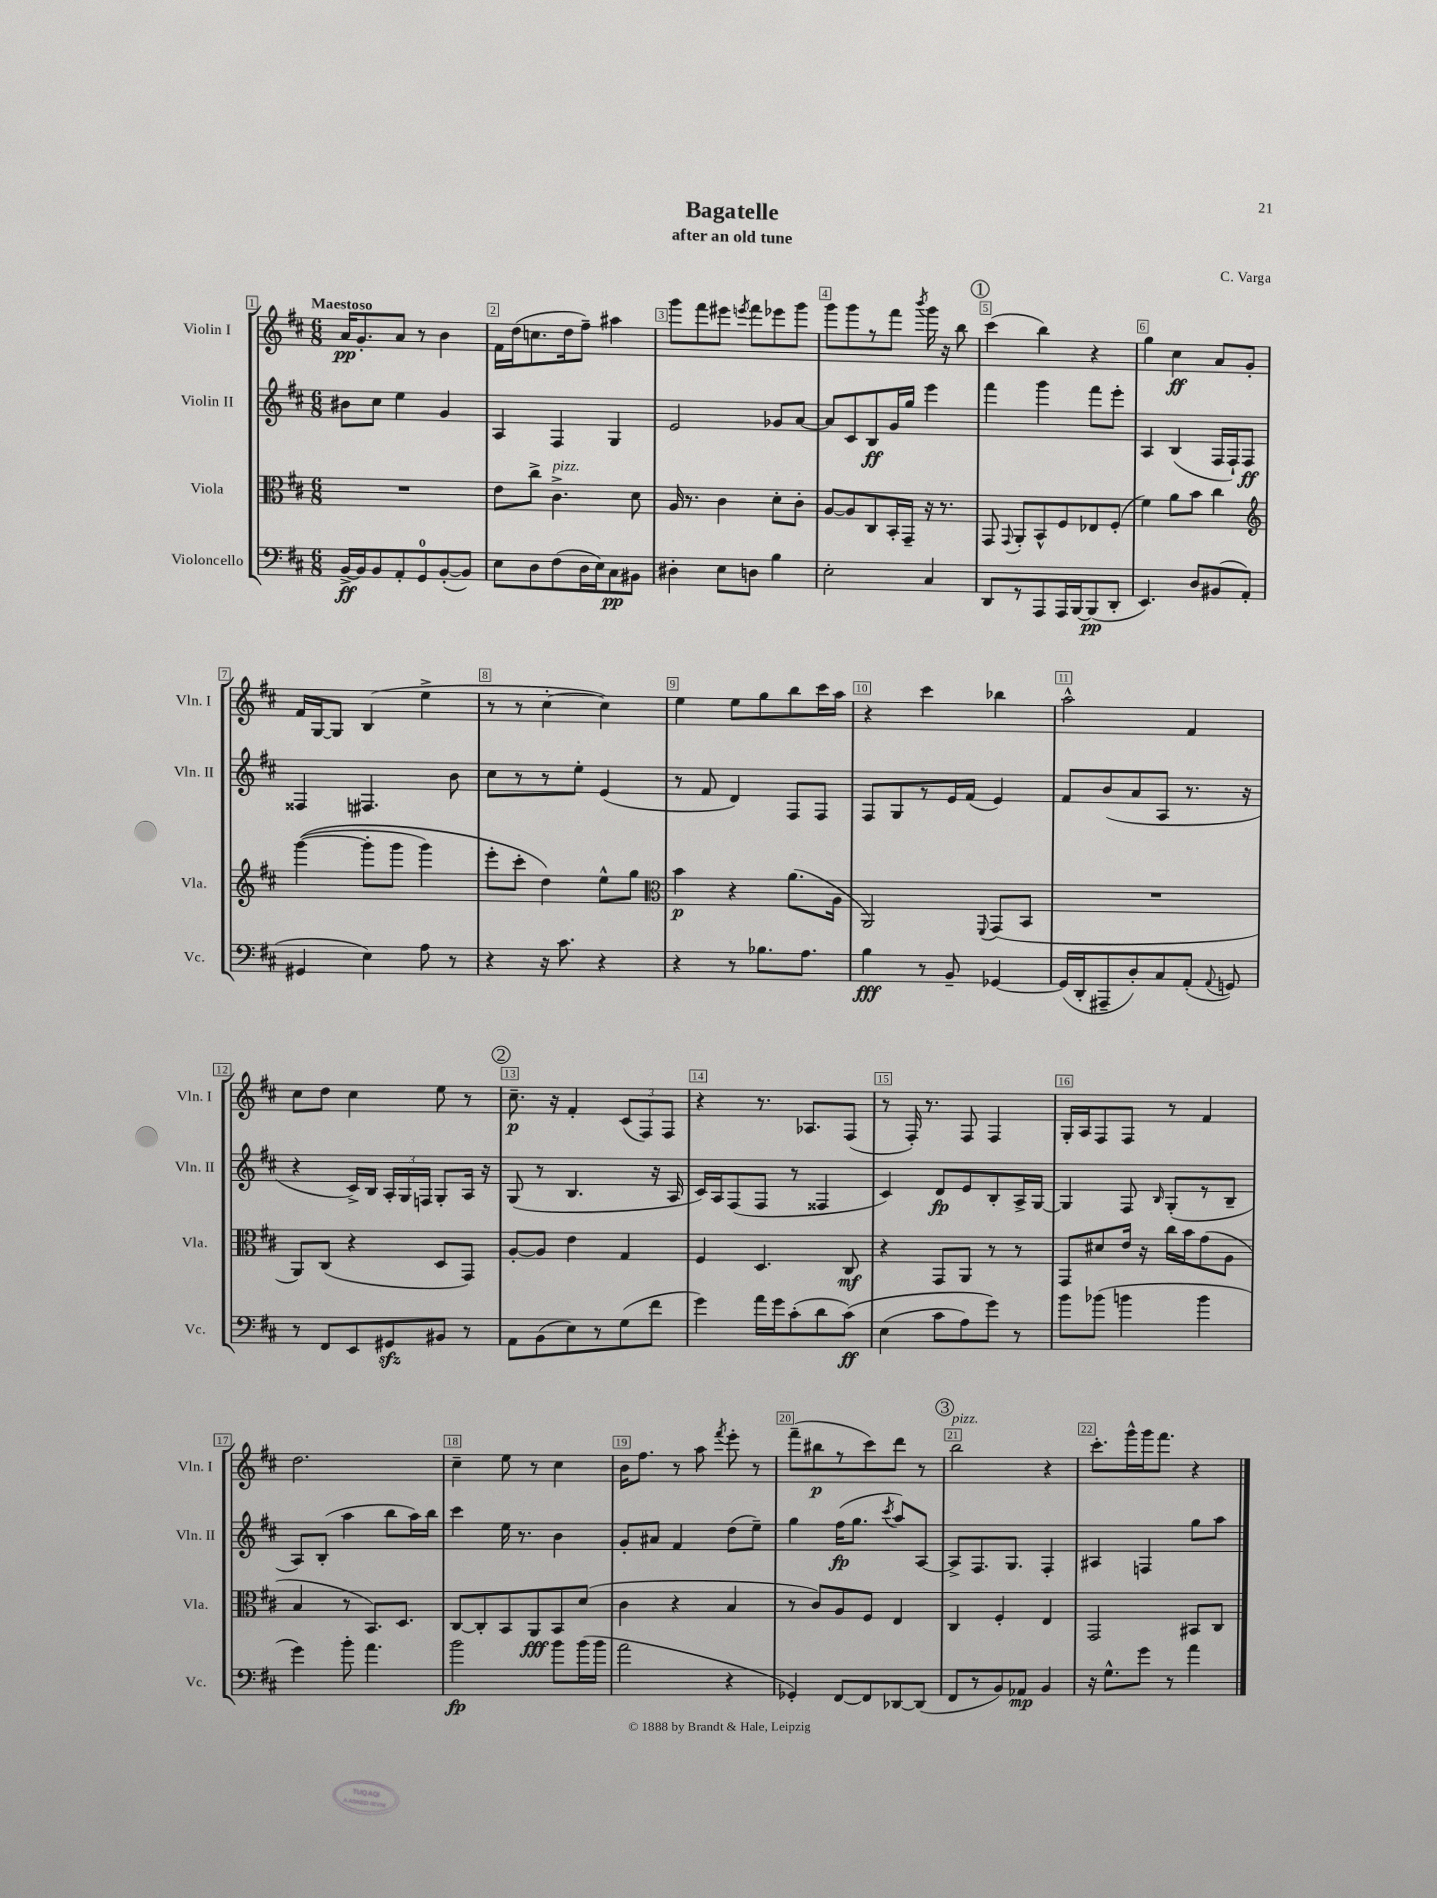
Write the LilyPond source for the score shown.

\header { title = "Bagatelle" composer = "C. Varga" subtitle = "after an old tune" }
<<
\new StaffGroup <<
\new Staff = "s0" \with { instrumentName = "Violin I" shortInstrumentName = "Vln. I" } {
    \clef treble \key d \major \numericTimeSignature \time 6/8 \tempo "Maestoso"
    \autoBeamOff a'16[\pp g'8.-. a'8] r8 b'4 |
    fis'16[ d''16( c''8. d''16 fis''8]--) ais''4 |
    g'''8[ fis'''8 eis'''8] \acciaccatura { e'''8 } fis'''8[ ees'''8 g'''8] |
    g'''8[ g'''8 r8 fis'''8] \acciaccatura { b'''8 } g'''16 r16 b''8 |
    \mark \markup { \circle "1" } cis'''4( b''4) r4 |
    g''4 cis''4\ff a'8[ g'8]-. |
    fis'16[ g16~ g8] b4( e''4-> |
    r8 r8 cis''4~-. cis''4) |
    e''4 e''8[ g''8 b''8 cis'''16 a''16] |
    r4 cis'''4 bes''4 |
    a''2-^ fis'4 |
    cis''8[ d''8] cis''4 e''8 r8 |
    \mark \markup { \circle "2" } cis''8.--\p r16 fis'4-. \tuplet 3/2 { cis'8[( fis8) fis8] } |
    r4 r8. aes8.[ fis8]( |
    r8 fis16-.) r8. fis8 fis4 |
    g16[-. a16 fis8 fis8] r8 fis'4 |
    d''2. |
    cis''4-- e''8 r8 cis''4 |
    b'16[ fis''8.] r8 a''8 \acciaccatura { fis'''8 } e'''8-. r8 |
    fis'''8[--( bis''8\p r8 cis'''8) d'''8] r8 |
    \mark \markup { \circle "3" } b''2^\markup { \italic "pizz." } r4 |
    cis'''8.[-. g'''16-^ g'''16 fis'''8.] r4 \bar "|." |
}
\new Staff = "s1" \with { instrumentName = "Violin II" shortInstrumentName = "Vln. II" } {
    \clef treble \key d \major \numericTimeSignature \time 6/8
    \autoBeamOff bis'8[ cis''8] e''4 g'4 |
    a4 fis4 g4 |
    e'2 ges'8[ a'8]~ |
    a'8[ cis'8 b8\ff g'16 g''16] e'''4 |
    \mark \markup { \circle "1" } fis'''4 g'''4 fis'''8[ e'''8]-. |
    a4 b4( fis16[ fis16-!) fis8]\ff |
    fisis4 fis4. b'8 |
    cis''8[ r8 r8 e''8]-. e'4( |
    r8 fis'8 d'4) fis8[ fis8] |
    fis8[ g8 r8 e'16 fis'16]( e'4) |
    fis'8[ b'8( a'8 a8] r8. r16 |
    r4 cis'16[->) b16] \tuplet 3/2 { a16[-. g16 f16] } g8[-. a16] r16 |
    \mark \markup { \circle "2" } g8( r8 b4. r16 a16 |
    cis'16[) a16 fis8( fis8] r8 fisis4 |
    cis'4) d'8[\fp e'8 b8-. a16-> g16]~ |
    g4 fis8 \grace { b16 } g8[-.( r8 b8]-- |
    a8[) b8]-.( a''4 b''8[ a''16) b''16] |
    cis'''4 e''16 r8. b'4 |
    g'8[-. ais'8] fis'4 d''8[( e''8]--) |
    g''4 fis''16[\fp( g''8.] \acciaccatura { cis'''8 } a''8[) a8]~ |
    \mark \markup { \circle "3" } a8[-> fis8. g8.] fis4-. |
    ais4 f4 g''8[ a''8] \bar "|." |
}
\new Staff = "s2" \with { instrumentName = "Viola" shortInstrumentName = "Vla." } {
    \clef alto \key d \major \numericTimeSignature \time 6/8
    \autoBeamOff R2. |
    e'8[ cis''8]-> cis'4.->^\markup { \italic "pizz." } d'8 |
    a16 r8. cis'4 d'8[-. cis'8]-. |
    a8[~ a8 cis8 b,16-. g,16]-- r16 r8. |
    \mark \markup { \circle "1" } g,8 \appoggiatura { g,8 } a,8[-. b,8-^ fis8 ees8 fis8]-.( |
    fis'4) a'8[ b'8] cis''4 |
    \clef treble g'''4~(\( g'''8[-. g'''8] g'''4) |
    e'''8[-. cis'''8]-. d''4\) e''8[-^ g''8] |
    \clef alto b'4\p r4 a'8.[( a16] |
    a,2) \appoggiatura { fis,8 } g,8[( b,8] |
    R2. |
    a,8[) cis8]( r4 d8[ g,8]) |
    \mark \markup { \circle "2" } a8[~-. a8] e'4 g4 |
    fis4 d4. cis8\mf |
    r4 g,8[ a,8] r8 r8 |
    g,8[ dis'8 e'16] r16 cis''16[ b'16 g'8( a8] |
    b4 r8 b,8.[) d8.] |
    cis8[~ cis8-. b,8 a,8\fff b,8 d'8]( |
    cis'4 r4 b4 |
    r8 cis'8[) a8 fis8] e4 |
    \mark \markup { \circle "3" } cis4 fis4-. e4 |
    g,2 bis,8[ cis8] \bar "|." |
}
\new Staff = "s3" \with { instrumentName = "Violoncello" shortInstrumentName = "Vc." } {
    \clef bass \key d \major \numericTimeSignature \time 6/8
    \autoBeamOff b,16[~->\ff b,16 b,8 a,8-. g,8-0 b,8~-.( b,8]) |
    e8[ d8 fis8( d16 e16) cis8\pp bis,8] |
    dis4-. e8[ d8] b4 |
    e2-. cis4 |
    \mark \markup { \circle "1" } d,8[ r8 a,,8 a,,16 b,,16~ b,,8\pp( d,8]-. |
    e,4.) d8[ bis,8( a,8]-. |
    gis,4 e4) a8 r8 |
    r4 r16 cis'8. r4 |
    r4 r8 bes8.[ a8.] |
    b4\fff r8 b,8-- ges,4~ |
    ges,16[( d,16-. ais,,8-- d8-.) cis8 a,8]-.( \appoggiatura { a,8 } g,8) |
    r8 fis,8[ e,8 gis,8\sfz bis,8] r8 |
    \mark \markup { \circle "2" } a,8[ b,8( e8) r8 g8( fis'8] |
    g'4) a'16[ g'16 cis'8-.( d'8 cis'8]\ff)\( |
    e4( cis'8[ a8) g'8]\) r8 |
    b'8[ bes'8]( b'4 b'4 |
    g'4) b'8-. a'4. |
    b'2\fp b'8[ b'16( b'16] |
    a'2 r4 |
    ges,4-.) fis,8[~ fis,8 des,8~ des,8]( |
    \mark \markup { \circle "3" } fis,8[ r8 b,8) aes,8]\mp b,4 |
    r16 g8.[-^ g'8] r8 a'4 \bar "|." |
}
>>
>>
\layout { \context { \Score \override BarNumber.break-visibility = ##(#f #t #t) barNumberVisibility = #all-bar-numbers-visible \override BarNumber.stencil = #(make-stencil-boxer 0.1 0.3 ly:text-interface::print) } }
